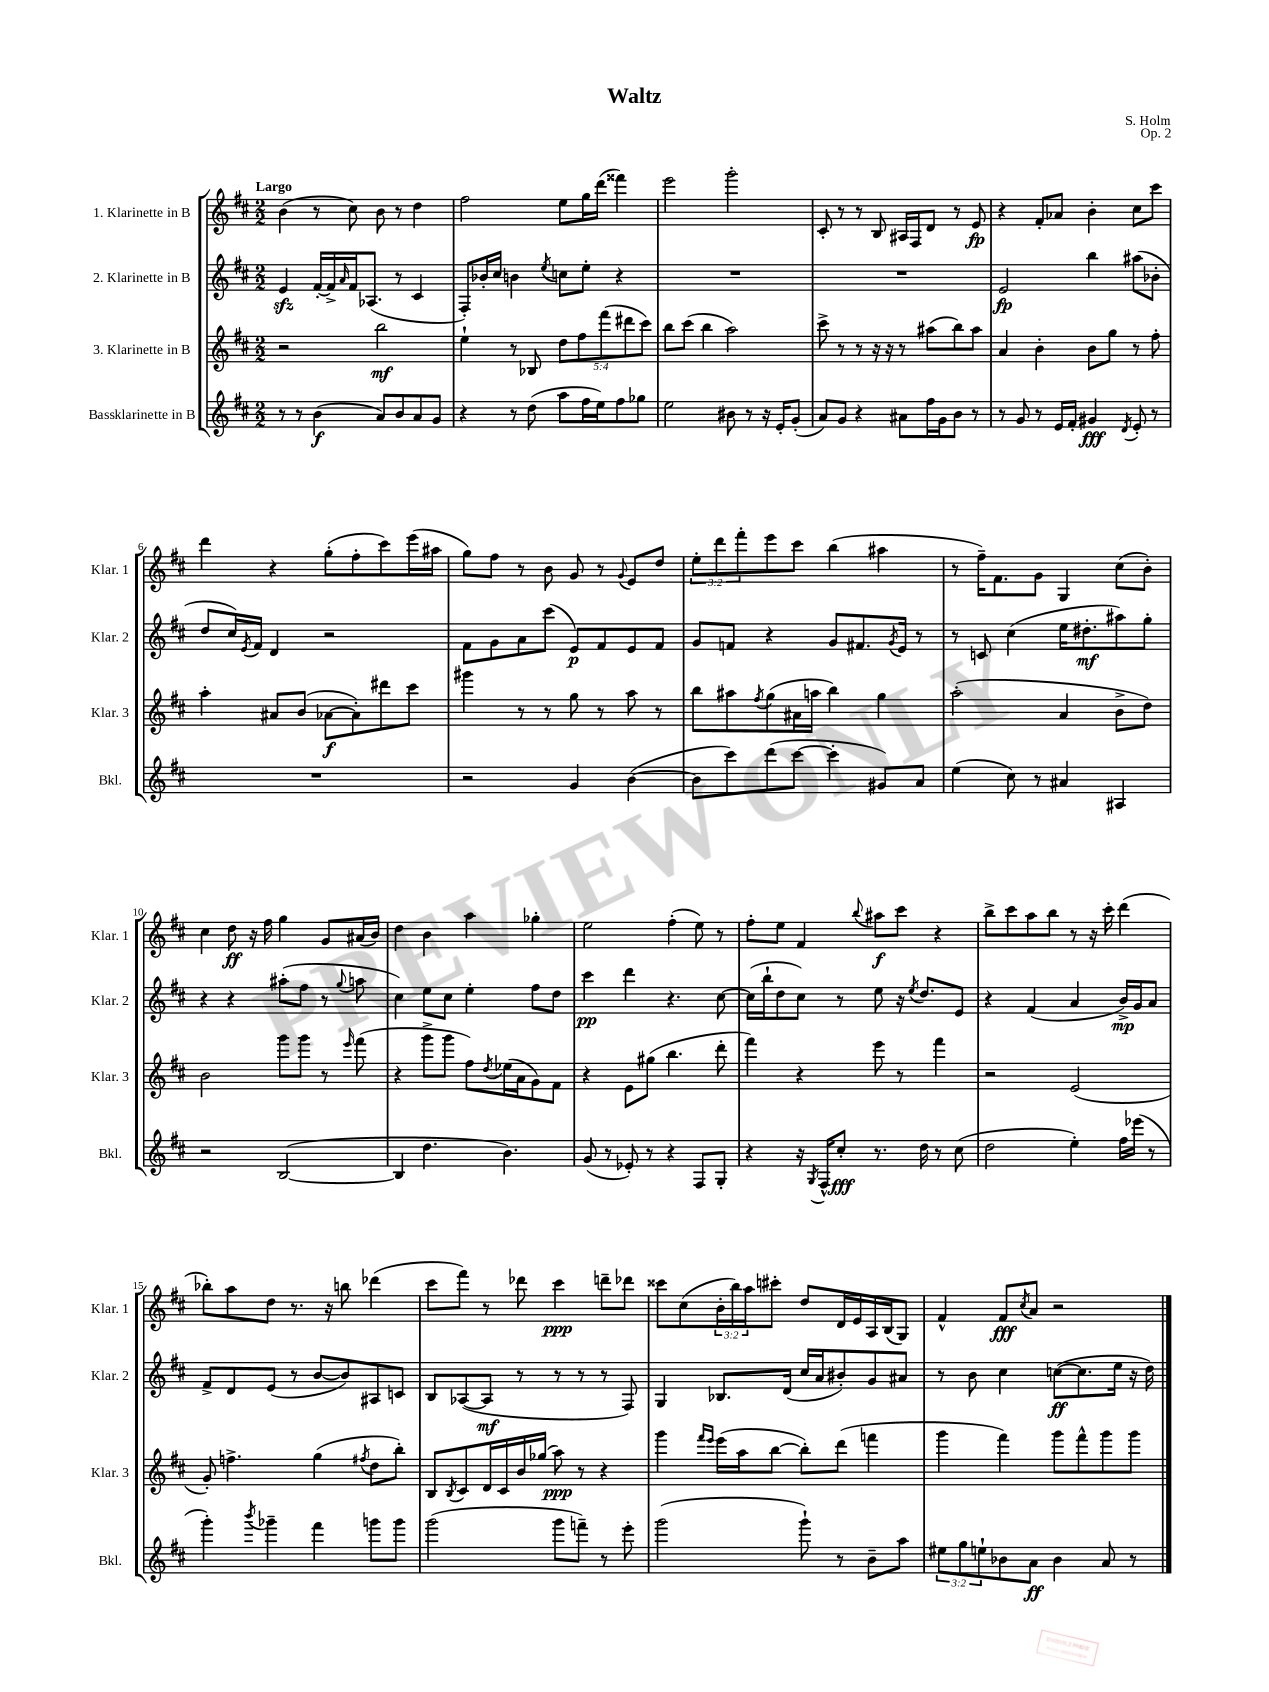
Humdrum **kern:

**kern	**kern	**kern	**kern
*staff4	*staff3	*staff2	*staff1
*clefG2	*clefG2	*clefG2	*clefG2
*k[f#c#]	*k[f#c#]	*k[f#c#]	*k[f#c#]
*M2/2	*M2/2	*M2/2	*M2/2
8r	2r	4e/	(4b\
8r	.	.	.
(4b\	.	[16f#'/LL	8r
.	.	16f#^/]	.
.	.	16qqa/	.
.	.	16f#/J	8cc#\)
.	.	(8.A-/J	.
8a/L)	2bb\	.	8b\
8b/	.	8r	8r
8a/	.	4c#/	4dd\
8g/J	.	.	.
=	=	=	=
4r	4ee`\	8F#'/L)	2ff#\
.	.	16b-'/L	.
.	.	16cc#/JJ	.
8r	8r	4b\	.
(8dd\	8B-/	.	.
.	.	8qee/	.
8aa\L	10dd\L	8cc\L	8ee\L
.	10ff#\	.	.
16ff#\L	.	8ee'\J	16gg\L
16ee\J)	.	.	(16ddd\JJ
.	(10fff#\	.	.
8ff#\	.	4r	4fff##\)
.	10ddd#\	.	.
8gg-\J	.	.	.
.	10ccc#\J)	.	.
=	=	=	=
2ee\	8bb\L	1r	2eee\
.	(8ccc#\J	.	.
.	4bb\	.	.
8b#\	2aa\)	.	2ggg'\
8r	.	.	.
16r	.	.	.
16e'/LK	.	.	.
(8g'/J	.	.	.
=	=	=	=
8a/L)	8ccc#^\	1r	8c#'/
8g/J	8r	.	8r
4r	8r	.	8r
.	16r	.	8B/
.	16r	.	.
8a#\L	8r	.	16A#/LL
.	.	.	16F#/J
16ff#\L	(8aa#\L	.	8d/J
16g\J	.	.	.
8b\J	8bb\)	.	8r
8r	8aa#\J	.	8e/
=	=	=	=
8r	4a/	2e/	4r
8g/	.	.	.
8r	4b'\	.	8f#'/L
16e/LL	.	.	8a-/J
16f#'/JJ	.	.	.
4g#/	8b\L	4bb\	4b'\
.	8gg\J	.	.
8qd/	.	.	.
8e'/	8r	(8aa#\L	8cc#\L
8r	8ff#'\	8b-'\J	8ccc#\J
=	=	=	=
1r	4aa'\	8dd/L	4ddd\
.	.	16cc#/L)	.
.	.	8qe/	.
.	.	16f#/JJ	.
.	8a#/L	4d/	4r
.	(8b/J	.	.
.	[8a-\L	2r	(8gg'\L
.	8a-'\])	.	8ff#'\
.	8ddd#\	.	8ccc#\)
.	8ccc#\J	.	(16eee\L
.	.	.	16aa#\JJ
=	=	=	=
2r	4ggg#\	8f#\L	8gg\L)
.	.	8g\	8ff#\J
.	8r	8a\	8r
.	8r	(8ccc#\J	8b\
4g/	8gg\	8e/L)	8g/
.	8r	8f#/	8r
.	.	.	8qqg/
([4b\	8aa\	8e/	8e/L
.	8r	8f#/J	8dd/J
=	=	=	=
8b\]L	8bb\L	8g/L	12ee'\L
.	.	.	12ddd\
8ccc#\)	8aa#\	8f/J	.
.	.	.	12fff#'\
.	8qff#/	.	.
(8ddd\	(8gg\	4r	8eee\
[8ccc#\J	16a#\L	.	8ccc#\J
.	16aa\JJ	.	.
4ccc#'\]	4bb\)	8g/L	(4bb\
.	.	8.f#/	.
8g#/L)	4gg\	.	4aa#\
.	.	8qg/	.
.	.	16e/Jk	.
8a/J	.	8r	.
=	=	=	=
(4ee\	(2aa'\	8r	8r
.	.	8c/	16ff#~\LK)
.	.	.	8.f#\
8cc#\)	.	(4cc#\	.
8r	.	.	8g\J
4a#/	4a/	16ee\LK	4G/
.	.	8.dd#'\	.
4A#/	8b^\L	8aa#\)	(8cc#\L
.	8dd\J)	8gg'\J	8b'\J)
=	=	=	=
2r	2b\	4r	4cc#\
.	.	4r	8dd\
.	.	.	16r
.	.	.	16ff#\
([2B/	8ggg\L	(8aa#'\L	4gg\
.	8ggg\J	8ff#\J	.
.	8r	8r	8g/L
.	16qqeee/	8qqgg/	.
.	(8fff#\	8aa\	(16a#/L
.	.	.	16b/JJ)
=	=	=	=
4B/]	4r	4cc#\)	4dd\
4.dd\	8ggg^\L	8ee\L	4b\
.	8ggg\J	8cc#\J	.
.	8ff#\L)	4ee'\	4aa\
.	8qdd/	.	.
4.b\)	(16ee-\L	.	.
.	16a\J	.	.
.	8g\)	8ff#\L	4gg-'\
.	8f#\J	8dd\J	.
=	=	=	=
(8g/	4r	4ccc#\	2ee\
8r	.	.	.
8e-'/)	8e\L	4ddd\	.
8r	(8gg#\J	.	.
4r	4.bb\	4.r	(4ff#'\
8F#/L	.	.	8ee\)
8G'/J	8ddd'\	[8cc#\	8r
=	=	=	=
4r	4fff#\)	(16cc#\]LL	8ff#'\L
.	.	16bb`\J	.
.	.	8dd\	8ee\J
16r	4r	8cc#\J)	4f#/
8qG/	.	.	.
16F#^^/LK	.	.	.
8cc#'/J	.	8r	.
.	.	.	8qqbb/
8.r	8eee\	8ee\	8aa#\L
.	8r	16r	8ccc#\J
.	.	8qee/	.
16dd\	.	8.dd/L	.
8r	4fff#\	.	4r
(8cc#\	.	8e/J	.
=	=	=	=
2dd\	2r	4r	8bb^\L
.	.	.	8ccc#\
.	.	(4f#/	8aa\
.	.	.	8bb\J
4ee'\)	(2e/	4a/	8r
.	.	.	16r
.	.	.	16ccc#'\
16ff#\LL	.	16b^/LL)	(4ddd\
(16eee-\JJ	.	16g/J	.
8r	.	8a/J	.
=	=	=	=
4ggg'\)	8g'/)	8f#^/L	8bb-'\L)
.	4.ff^\	8d/	8aa\
8qbbb/	.	.	.
4ggg-~\	.	(8e/J	8dd\J
.	.	8r	8.r
4fff#\	(4gg\	[8b/L	.
.	.	.	16r
.	.	8b/])	8bb\
.	8qff#/	.	.
8ggg\L	8dd\L	8A#/	(4ddd-\
8ggg\J	8bb'\J)	8c/J	.
=	=	=	=
(2ggg\	8B/L	8B/L	8ccc#\L
.	8qB/	.	.
.	8c#/	([8A-/	8fff#\J)
.	16d/L	8A-/]J	8r
.	16c#/	.	.
.	16b/	8r	8ddd-\
.	(16gg-/JJ	.	.
8ggg\L	8aa\)	8r	4ccc#\
8fff~\J)	8r	8r	.
8r	4r	8r	8ddd~\L
8eee'\	.	8F#/)	8ddd-\J
=	=	=	=
(2ggg\	4ggg\	4G/	8ccc##\L
.	.	.	(8cc#\
.	16qqfff#/LL	.	.
.	16qqeee/JJ	.	.
.	(16eee\LL	8.B-/L	24b'\L
.	.	.	24bb\)
.	16aa\J	.	.
.	.	.	24aa\J
.	[8bb\J	.	8ccc#'\J
.	.	(16d/Jk	.
8ggg`\)	8bb'\]L)	16cc#/LL	8dd/L
.	.	16a/J	.
8r	(8ddd\J	8b#'/)	16d/L
.	.	.	16e/
8b~\L	4fff\	8g/	16A/
.	.	.	(16B/J
8aa\J	.	8a#/J	8G/J)
=	=	=	=
12ee#\L	4ggg\	8r	4f#^^/
12gg\	.	.	.
.	.	8b\	.
12ee`\	.	.	.
8b-\	4fff#\)	4cc#\	8f#/L
.	.	.	8qcc#/
8a\J	.	.	8a/J
4b-\	8ggg\L	([8cc\L	2r
.	8fff#^^\	8.cc\]	.
8a/	8ggg\	.	.
.	.	16ee\Jk	.
8r	8ggg\J	16r	.
.	.	16dd\)	.
==	==	==	==
*-	*-	*-	*-
